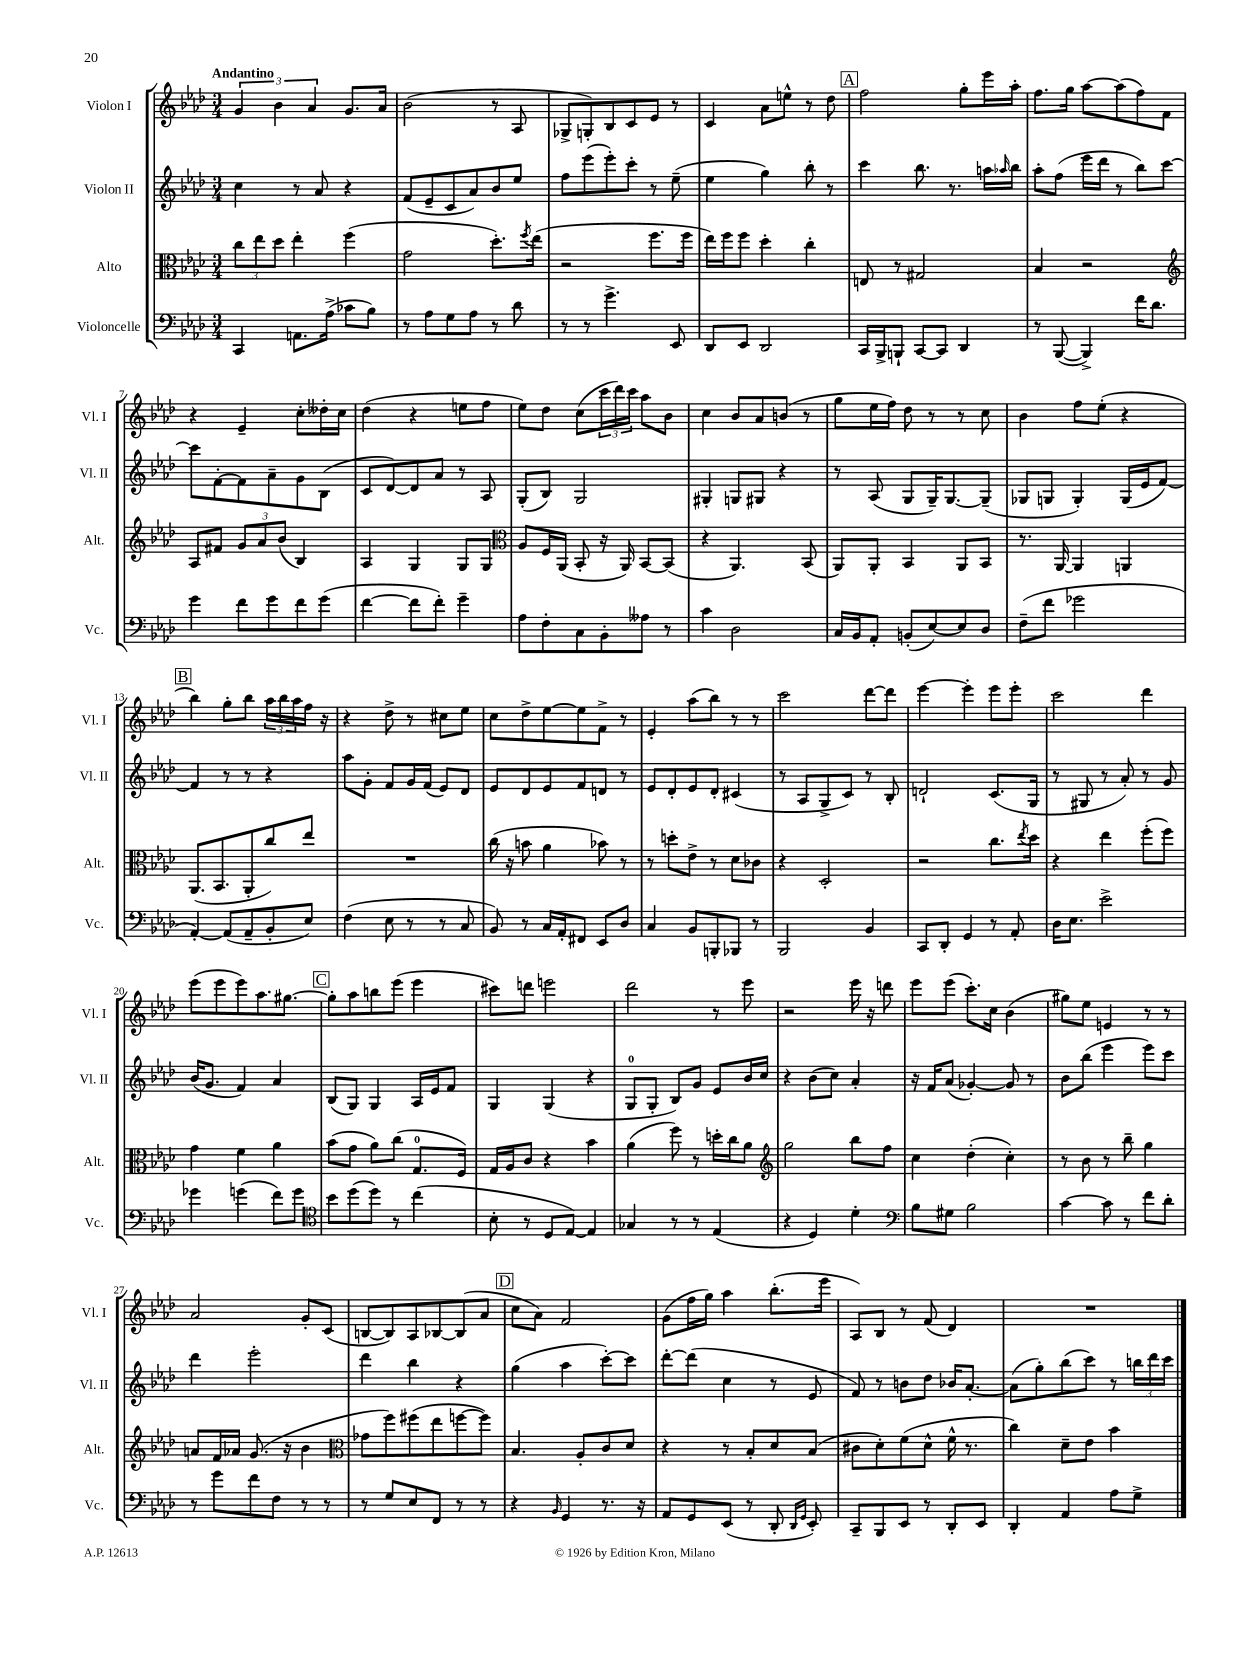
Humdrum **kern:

**kern	**kern	**kern	**kern
*staff4	*staff3	*staff2	*staff1
*clefF4	*clefC3	*clefG2	*clefG2
*k[b-e-a-d-]	*k[b-e-a-d-]	*k[b-e-a-d-]	*k[b-e-a-d-]
*M3/4	*M3/4	*M3/4	*M3/4
4CC	12cc	4cc	6g
.	12ee-	.	.
.	12dd-	.	6b-
8.AA	4ee-'	8r	.
.	.	.	6a-
.	.	8a-	.
(16A-^	.	.	.
8c-	(4ff	4r	8.g
8B-)	.	.	.
.	.	.	16a-
=	=	=	=
8r	2g	(8f	(2b-
8A-	.	8e-~	.
8G	.	8c	.
8A-	.	8a-)	.
8r	8.dd-')	8b-	8r
8d-	.	8ee-	8A-
.	8qff	.	.
.	(16ee-	.	.
=	=	=	=
8r	2r	8ff	8G-^
8r	.	(8eee-	8G')
4.g^	.	8eee-')	8B-
.	.	8ccc'	8c
.	8.ff	8r	8e-
8EE-	.	(8ee-~	8r
.	16ff	.	.
=	=	=	=
8DD-	16ee-)	4ee-	4c
.	16ff	.	.
8EE-	8ff	.	.
2DD-	4dd-'	4gg)	8a-
.	.	.	8ee^^
.	4cc'	8bb-'	8r
.	.	8r	8dd-
=	=	=	=
16CC	8E	4ccc	2ff
16BBB-^	.	.	.
8BBB`	8r	.	.
[8CC	2G#	8.bb-	.
8CC]	.	.	.
.	.	8.r	.
4DD-	.	.	8gg'
.	.	16aa	16eee-
.	.	16qqaa-	.
.	.	16bb-	16aa-'
=	=	=	=
8r	4B-	8aa-'	8.ff
([8BBB-	.	(8ff	.
.	.	.	16gg
4BBB-^])	2r	16eee-	[8aa-
.	.	16ddd-	.
.	.	8r	(8aa-]
16f	.	8bb-)	8ff)
8.d-	.	.	.
.	.	[8ccc	8f
=	=	=	=
*	*clefG2	*	*
4g	8A-	8ccc]	4r
.	8f#	[8f'	.
8f	12g	8f]	4e-~
.	12a-	.	.
8g	.	8a-~	.
.	(12b-	.	.
8f	4B-)	8g	8cc'
(8g	.	(8B-	16dd--'
.	.	.	16cc
=	=	=	=
[4f	4A-	8c	(4dd-
.	.	[8d-)	.
8f]	4G	8d-]	4r
8f')	.	8a-	.
4g~	8G	8r	8ee
.	8G	8A-	8ff
=	=	=	=
*	*clefC3	*	*
8A-	8A-	(8G'	8ee-)
8F'	16F	8B-)	8dd-
.	(16AA-	.	.
8C	8BB-'	2G	(8cc
8BB-'	16r	.	24ccc
.	.	.	24ddd-)
.	16AA-)	.	.
.	.	.	24ccc
8A--	[8BB-	.	8aa-
8r	(8BB-]	.	8b-
=	=	=	=
4c	4r	4G#'	4cc
2D-	4.AA-)	8G	8b-
.	.	8G#	8a-
.	.	4r	(8b
.	(8BB-	.	8r
=	=	=	=
16C	8AA-)	8r	8gg
16BB-	.	.	.
8AA-'	8AA-'	(8A-	16ee-
.	.	.	16ff)
(8BB'	4BB-	8G	8dd-
[8E-)	.	16G~)	8r
.	.	[8.G	.
8E-]	8AA-	.	8r
8D-	8BB-	(8G~]	8cc
=	=	=	=
(8F~	8.r	8G-	4b-
8f	.	8G	.
.	[16AA-	.	.
2g-	4AA-]	4G')	8ff
.	.	.	(8ee-'
.	4AA	(16G	4r
.	.	16e-	.
.	.	[8f)	.
=	=	=	=
[4AA-')	(8.AA-	4f]	4bb-)
.	8.BB-	.	.
(8AA-]	.	8r	8gg'
8AA-~	8AA-'	8r	8bb-
8BB-'	8cc)	4r	24aa-
.	.	.	24bb-
.	.	.	24aa-
8E-)	8ee-	.	16ff
.	.	.	16r
=	=	=	=
(4F	2.r	8aa-	4r
.	.	8g'	.
8E-	.	8f	8dd-^
8r	.	16g	8r
.	.	(16f	.
8r	.	8e-)	8cc#
8C	.	8d-	8ee-
=	=	=	=
8BB-)	(16cc	8e-	8cc
.	16r	.	.
8r	8b	8d-	8dd-^
16C	4a-	8e-	[8ee-
16AA-'	.	.	.
8FF#	.	8f	8ee-]
8EE-	8b-)	8d	8f^
8D-	8r	8r	8r
=	=	=	=
4C	8r	8e-	4e-'
.	8dd'	8d-'	.
8BB-	8e-^	8e-	(8aa-
8BBB'	8r	8d-'	8bb-)
8BBB-	8d-	(4c#	8r
8r	8c-	.	8r
=	=	=	=
2BBB-	4r	8r	2ccc
.	.	8A-	.
.	2D-'	8G^	.
.	.	8c)	.
4BB-	.	8r	[8ddd-
.	.	8B-'	8ddd-]
=	=	=	=
8CC	2r	2d`	[4eee-
8DD-'	.	.	.
4GG	.	.	4eee-']
8r	8.cc	(8.c	8eee-
8AA-'	.	.	8eee-'
.	8qee-	.	.
.	16dd-	16G	.
=	=	=	=
16D-	4r	8r	2ccc
8.E-	.	.	.
.	.	8G#	.
2e-^	4ee-	8r	.
.	.	8a-')	.
.	(8ff'	8r	4ddd-
.	8ff)	8g	.
=	=	=	=
4g-	4g	(16b-	(8eee-
.	.	8.g	.
.	.	.	8eee-
(4g	4f	4f)	8eee-)
.	.	.	8.aa-
8f)	4a-	4a-	.
.	.	.	[8.gg#
8g	.	.	.
=	=	=	=
*clefC4	*	*	*
8b-	(8b-	(8B-	8gg#']
(8dd-	8g	8G)	8aa-
8dd-)	8a-)	4G	8bb
8r	(8cc	.	(8eee-
(4cc	8.G	16A-	4eee-
.	.	16e-	.
.	.	8f	.
.	16F)	.	.
=	=	=	=
8B-'	16G	4G	8ccc#)
.	16A-	.	.
8r	8c	.	8ddd
8D-	4r	(4G	2eee
[8E-)	.	.	.
4E-]	4b-	4r	.
=	=	=	=
4G-	(4a-	8G	2ddd-
.	.	8G'	.
8r	8ff)	8B-)	.
8r	8r	8g	.
(4E-	16dd'	8e-	8r
.	16cc	.	.
.	8a-	16b-	8eee-
.	.	16cc	.
=	=	=	=
*	*clefG2	*	*
4r	2gg	4r	2r
4D-)	.	(8b-	.
.	.	8cc)	.
4d-'	8bb-	4a-'	16eee-
.	.	.	16r
.	8ff	.	8ddd
=	=	=	=
*clefF4	*	*	*
8B-	4cc	16r	8eee-
.	.	16f	.
8G#	.	(8a-	(8eee-
2B-	(4dd-'	[4g-')	8.ccc')
.	.	.	16cc
.	4cc')	8g-]	(4b-
.	.	8r	.
=	=	=	=
[4c	8r	8b-	8gg#)
.	8b-	(8bb-	8ee-
8c]	8r	4eee-	4e
8r	8bb-~	.	.
8f	4gg	8eee-)	8r
8d-'	.	8ccc	8r
=	=	=	=
8r	8a	4ddd-	2a-
8g	16f	.	.
.	16a-	.	.
8f	(8.g	2eee-'	.
8F	.	.	.
.	16r	.	.
8r	4b-	.	8g'
8r	.	.	(8c
=	=	=	=
*	*clefC3	*	*
8r	8g-	4ddd-	[8B
8G	8ff)	.	8B])
8E-	(8ff#	4bb-	8A-
8FF	8ee-	.	[8B-
8r	[8ff	4r	(8B-]
8r	8ff])	.	8a-
=	=	=	=
4r	4.B-	(4gg	8cc
.	.	.	8a-)
16qqBB-	.	.	.
4GG	.	4aa-	2f
.	8A-'	.	.
8.r	8c	[8ccc')	.
.	8d-	8ccc]	.
16r	.	.	.
=	=	=	=
8AA-	4r	[8ddd-'	(8g
8GG	.	(8ddd-]	16ff
.	.	.	16gg)
(8EE-	8r	4cc	4aa-
8r	8B-'	.	.
8DD-'	8d-	8r	(8.bb-'
16qqDD-	.	.	.
16qqGG	.	.	.
8EE-')	(8B-	8e-	.
.	.	.	16eee-
=	=	=	=
8CC~	8c#	8f)	8A-)
8BBB-	8d-')	8r	8B-
8EE-	(8f	8b	8r
8r	8d-^^	8dd-	(8f
8DD-'	16f^^	16b-	4d-)
.	8.r	[8.a-'	.
8EE-	.	.	.
=	=	=	=
4DD-'	4cc)	(8a-]	2.r
.	.	8gg')	.
4AA-	8d-~	(8bb-	.
.	8e-	8ccc)	.
8A-	4b-	8r	.
8G^	.	24bb	.
.	.	24ddd-	.
.	.	24ccc	.
==	==	==	==
*-	*-	*-	*-
